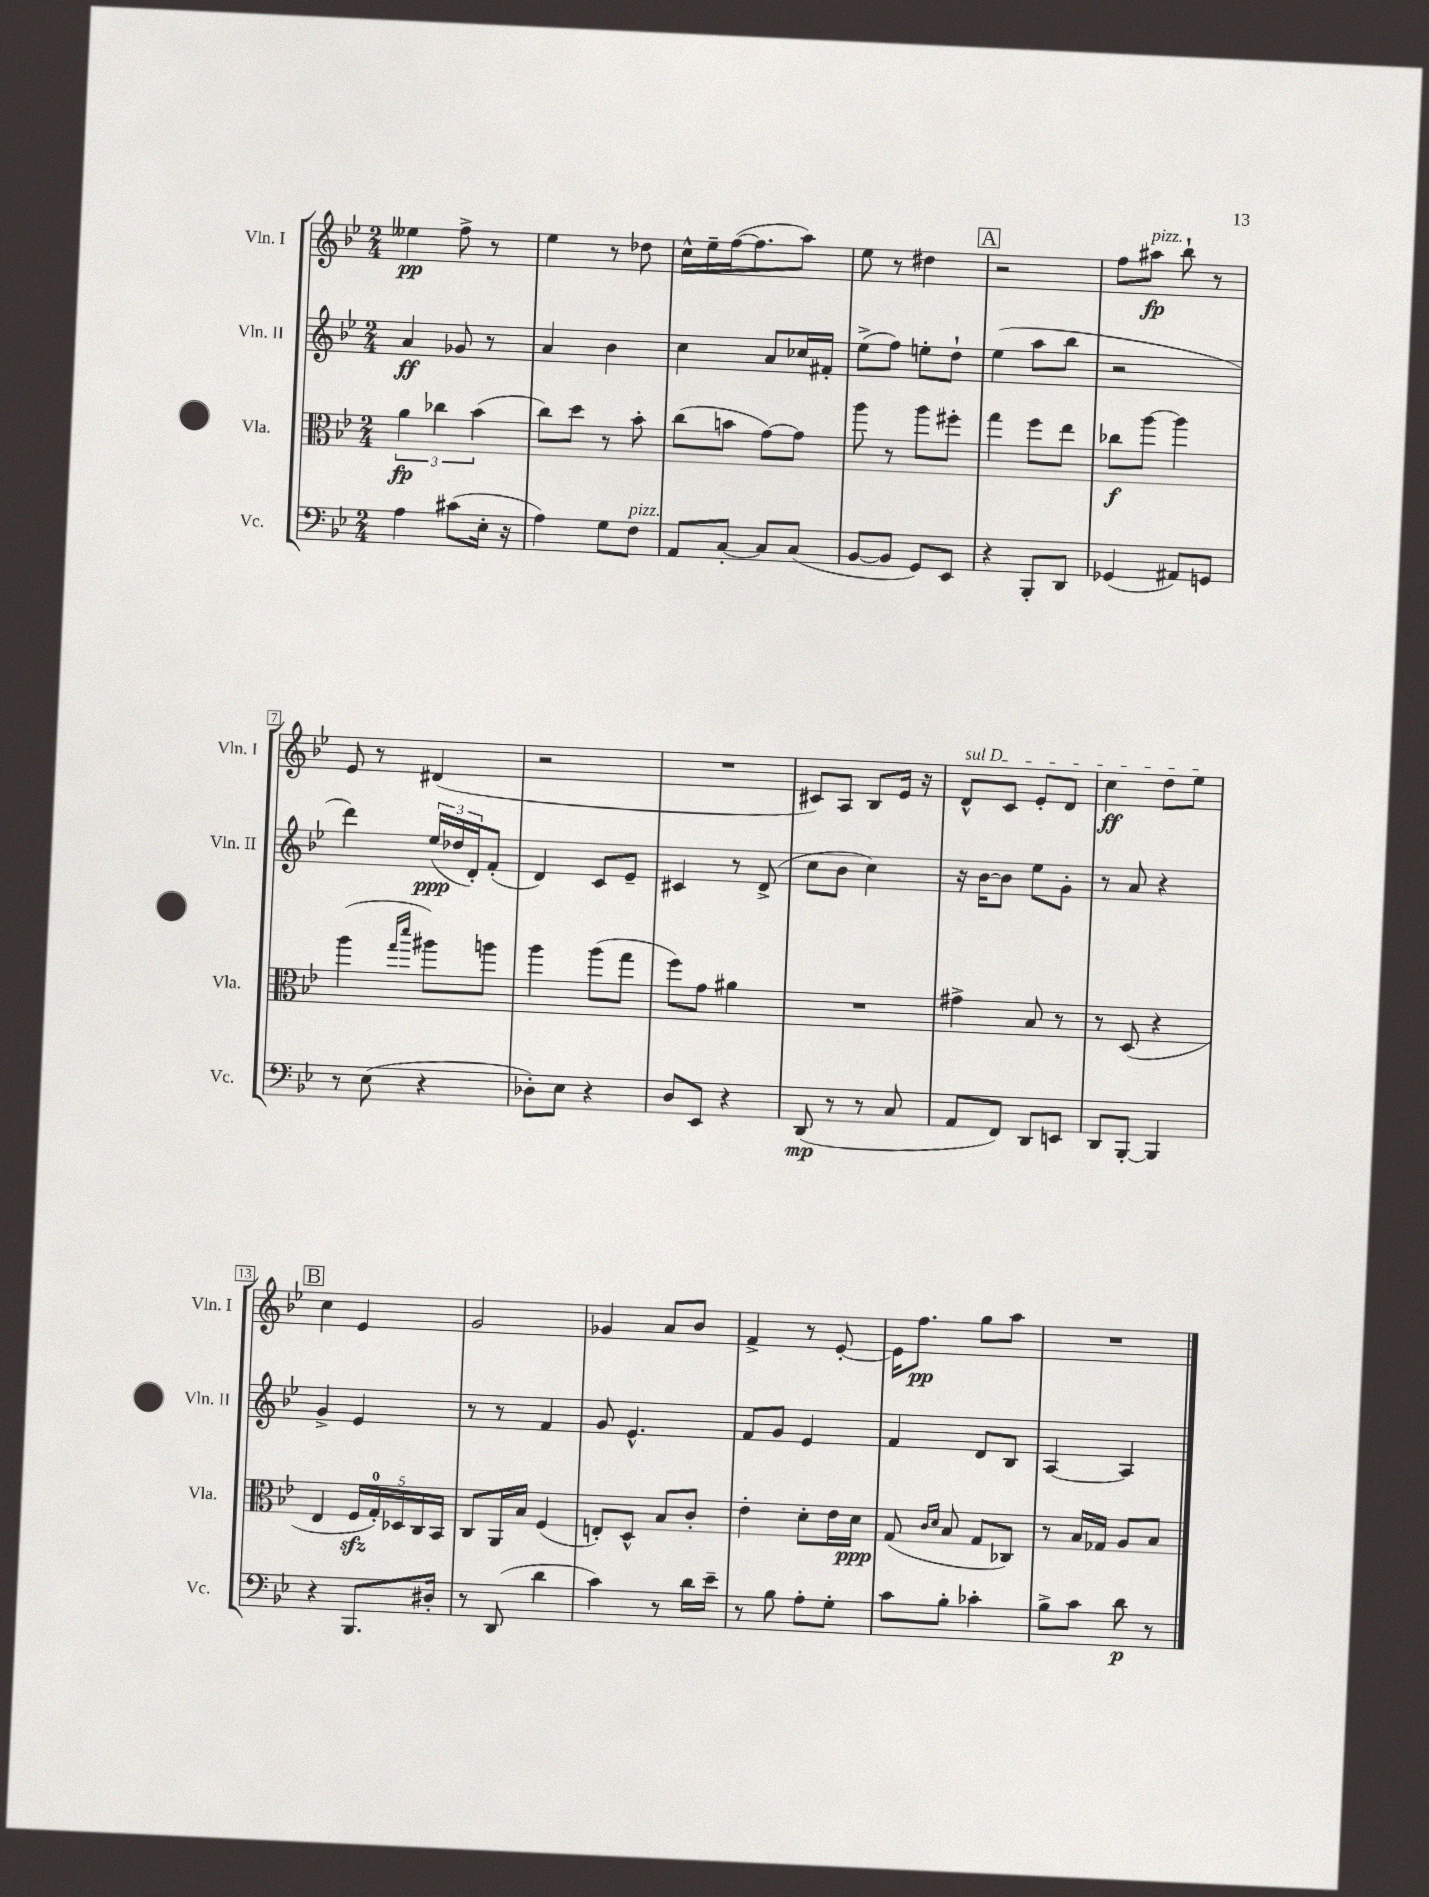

**kern	**dynam	**kern	**dynam	**kern	**dynam	**kern	**dynam
*part4	*part4	*part3	*part3	*part2	*part2	*part1	*part1
*staff4	*staff4	*staff3	*staff3	*staff2	*staff2	*staff1	*staff1
*I"Vc.	*	*I"Vla.	*	*I"Vln. II	*	*I"Vln. I	*
*I'Vc.	*	*I'Vla.	*	*I'Vln. II	*	*I'Vln. I	*
*clefF4	*	*clefC3	*	*clefG2	*	*clefG2	*
*k[b-e-]	*	*k[b-e-]	*	*k[b-e-]	*	*k[b-e-]	*
*M2/4	*	*M2/4	*	*M2/4	*	*M2/4	*
=1	=1	=1	=1	=1	=1	=1	=1
4A\	.	6a\	fp	4a/	ff	4ee--X\	pp
.	.	6cc-X\	.	.	.	.	.
(8c#X\L	.	.	.	8g-X/	.	8ff^\	.
.	.	(6b-\	.	.	.	.	.
16E-'\Jk	.	.	.	8r	.	8r	.
16r	.	.	.	.	.	.	.
=2	=2	=2	=2	=2	=2	=2	=2
4A\)	.	8cc\L)	.	4a/	.	4ee-\	.
.	.	8dd\J	.	.	.	.	.
8G\L	.	8r	.	4b-\	.	8r	.
!LO:TX:a:i:t=pizz.	!	!	!	!	!	!	!
8F\J	.	8b-'\	.	.	.	8dd-X\	.
=3	=3	=3	=3	=3	=3	=3	=3
8AA/L	.	(8cc\L	.	4cc\	.	16cc^^\LL	.
.	.	.	.	.	.	16ee-~\	.
[8C'/J	.	8bn\J	.	.	.	([16ff\J	.
.	.	.	.	.	.	8.ff\]	.
8C/L]	.	[8g\L)	.	8a/L	.	.	.
(8C/J	.	8g\J]	.	16cc-X/L	.	8aa\J)	.
.	.	.	.	16f#X'/JJ	.	.	.
=4	=4	=4	=4	=4	=4	=4	=4
[8BB-/L	.	8aa\	.	(8ee-^\L	.	8ee-\	.
8BB-/J]	.	8r	.	8ff\J)	.	8r	.
8GG/L)	.	8aa\L	.	8een'\L	.	4dd#X\	.
8EE-/J	.	8ff#X'\J	.	8dd`\J	.	.	.
!!LO:REH:place=s1:t=A
=5	=5	=5	=5	=5	=5	=5	=5
4r	.	4gg\	.	(4ee-\	.	2r	.
8BBB-'/L	.	8ff\L	.	8aa\L	.	.	.
8DD/J	.	8ee-\J	.	8bb-\J	.	.	.
=6	=6	=6	=6	=6	=6	=6	=6
(4GG-X/	.	8cc-X\L	f	2r	.	8ff\L	.
!	!	!	!	!	!	!LO:TX:a:i:t=pizz.	!
.	.	[8aa\J	.	.	.	8aa#X\J	fp
8AA#X/L)	.	4aa\]	.	.	.	8bb-`\	.
8GGn/J	.	.	.	.	.	8r	.
!!LO:LB:g=z
=7	=7	=7	=7	=7	=7	=7	=7
8r	.	(4aa\	.	4ddd\)	.	8e-/	.
(8E-\	.	.	.	.	.	8r	.
.	.	16qqgg/LL	.	.	.	.	.
.	.	16qqddd/JJ	.	.	.	.	.
4r	.	8aa#X\L)	.	(24ee-/LL	ppp	(4d#X/	.
.	.	.	.	24dd-X/	.	.	.
.	.	.	.	24d'/J)	.	.	.
.	.	8aan\J	.	(8f'/J	.	.	.
=8	=8	=8	=8	=8	=8	=8	=8
8D-X'\L)	.	4aa\	.	4d/)	.	2r	.
8E-\J	.	.	.	.	.	.	.
4r	.	(8aa\L	.	8c/L	.	.	.
.	.	8gg\J	.	8e-~/J	.	.	.
=9	=9	=9	=9	=9	=9	=9	=9
8D/L	.	8ff\L)	.	4c#X/	.	2r	.
8EE-/J	.	8g\J	.	.	.	.	.
4r	.	4a#X\	.	8r	.	.	.
.	.	.	.	(8d^/	.	.	.
=10	=10	=10	=10	=10	=10	=10	=10
(8DD/	mp	2r	.	8cc\L	.	8c#X/L)	.
8r	.	.	.	8b-\J	.	8A/J	.
8r	.	.	.	4cc\)	.	8B-/L	.
8C/	.	.	.	.	.	16e-/Jk	.
.	.	.	.	.	.	16r	.
=11	=11	=11	=11	=11	=11	=11	=11
!	!	!	!	!	!	!LO:TX:a:i:t=sul D	!
8AA/L	.	4g#X^\	.	16r	.	8d^^/L	.
.	.	.	.	[16b-\KL	.	.	.
8FF/J)	.	.	.	8b-\J]	.	8c/J	.
8DD/L	.	8B-/	.	8ee-\L	.	8e-'/L	.
8EEn/J	.	8r	.	8g'\J	.	8d/J	.
=12	=12	=12	=12	=12	=12	=12	=12
8DD/L	.	8r	.	8r	.	4cc\	ff
[8BBB-'/J	.	(8D/	.	8a/	.	.	.
4BBB-/]	.	4r	.	4r	.	8dd\L	.
.	.	.	.	.	.	8ee-\J	.
!!LO:LB:g=z
!!LO:REH:place=s1:t=B
=13	=13	=13	=13	=13	=13	=13	=13
4r	.	4E-/	.	4g^/	.	4cc\	.
8.BBB-/L	.	20Fzz/LL	.	4e-/	.	4e-/	.
.	.	20G'/)	.	.	.	.	.
.	.	20D-X/	.	.	.	.	.
.	.	20C/	.	.	.	.	.
16D#X'/Jk	.	.	.	.	.	.	.
.	.	20BB-/JJ	.	.	.	.	.
=14	=14	=14	=14	=14	=14	=14	=14
8r	.	8C/L	.	8r	.	2g/	.
(8DD/	.	16AA/L	.	8r	.	.	.
.	.	16B-/JJ	.	.	.	.	.
4d\	.	(4F/	.	4f/	.	.	.
=15	=15	=15	=15	=15	=15	=15	=15
4c\)	.	8En'/L)	.	8g/	.	4g-X/	.
.	.	8D^^/J	.	4.e-^^/	.	.	.
8r	.	8B-/L	.	.	.	8a/L	.
16d\LL	.	8c'/J	.	.	.	8b-/J	.
16e-~\JJ	.	.	.	.	.	.	.
=16	=16	=16	=16	=16	=16	=16	=16
8r	.	4e-'\	.	8f/L	.	4f^/	.
8B-\	.	.	.	8g/J	.	.	.
8A'\L	.	8d'\L	.	4e-/	.	8r	.
8G'\J	.	16e-\L	.	.	.	[8e-'/	.
.	.	16d\JJ	ppp	.	.	.	.
=17	=17	=17	=17	=17	=17	=17	=17
8c\L	.	(8G/	.	4f/	.	16e-\KL]	.
.	.	.	.	.	.	8.ff\J	pp
.	.	16qqc/LL	.	.	.	.	.
.	.	16qqd/JJ	.	.	.	.	.
8B-'\J	.	8B-/	.	.	.	.	.
4c-X'\	.	8G/L	.	8d/L	.	8gg\L	.
.	.	8C-X/J)	.	8B-/J	.	8aa\J	.
=18	=18	=18	=18	=18	=18	=18	=18
8B-^\L	.	8r	.	[4A/	.	2r	.
8c\J	.	16B-/LL	.	.	.	.	.
.	.	16G-X/JJ	.	.	.	.	.
8d\	p	8A/L	.	4A/]	.	.	.
8r	.	8B-/J	.	.	.	.	.
==	==	==	==	==	==	==	==
*-	*-	*-	*-	*-	*-	*-	*-
